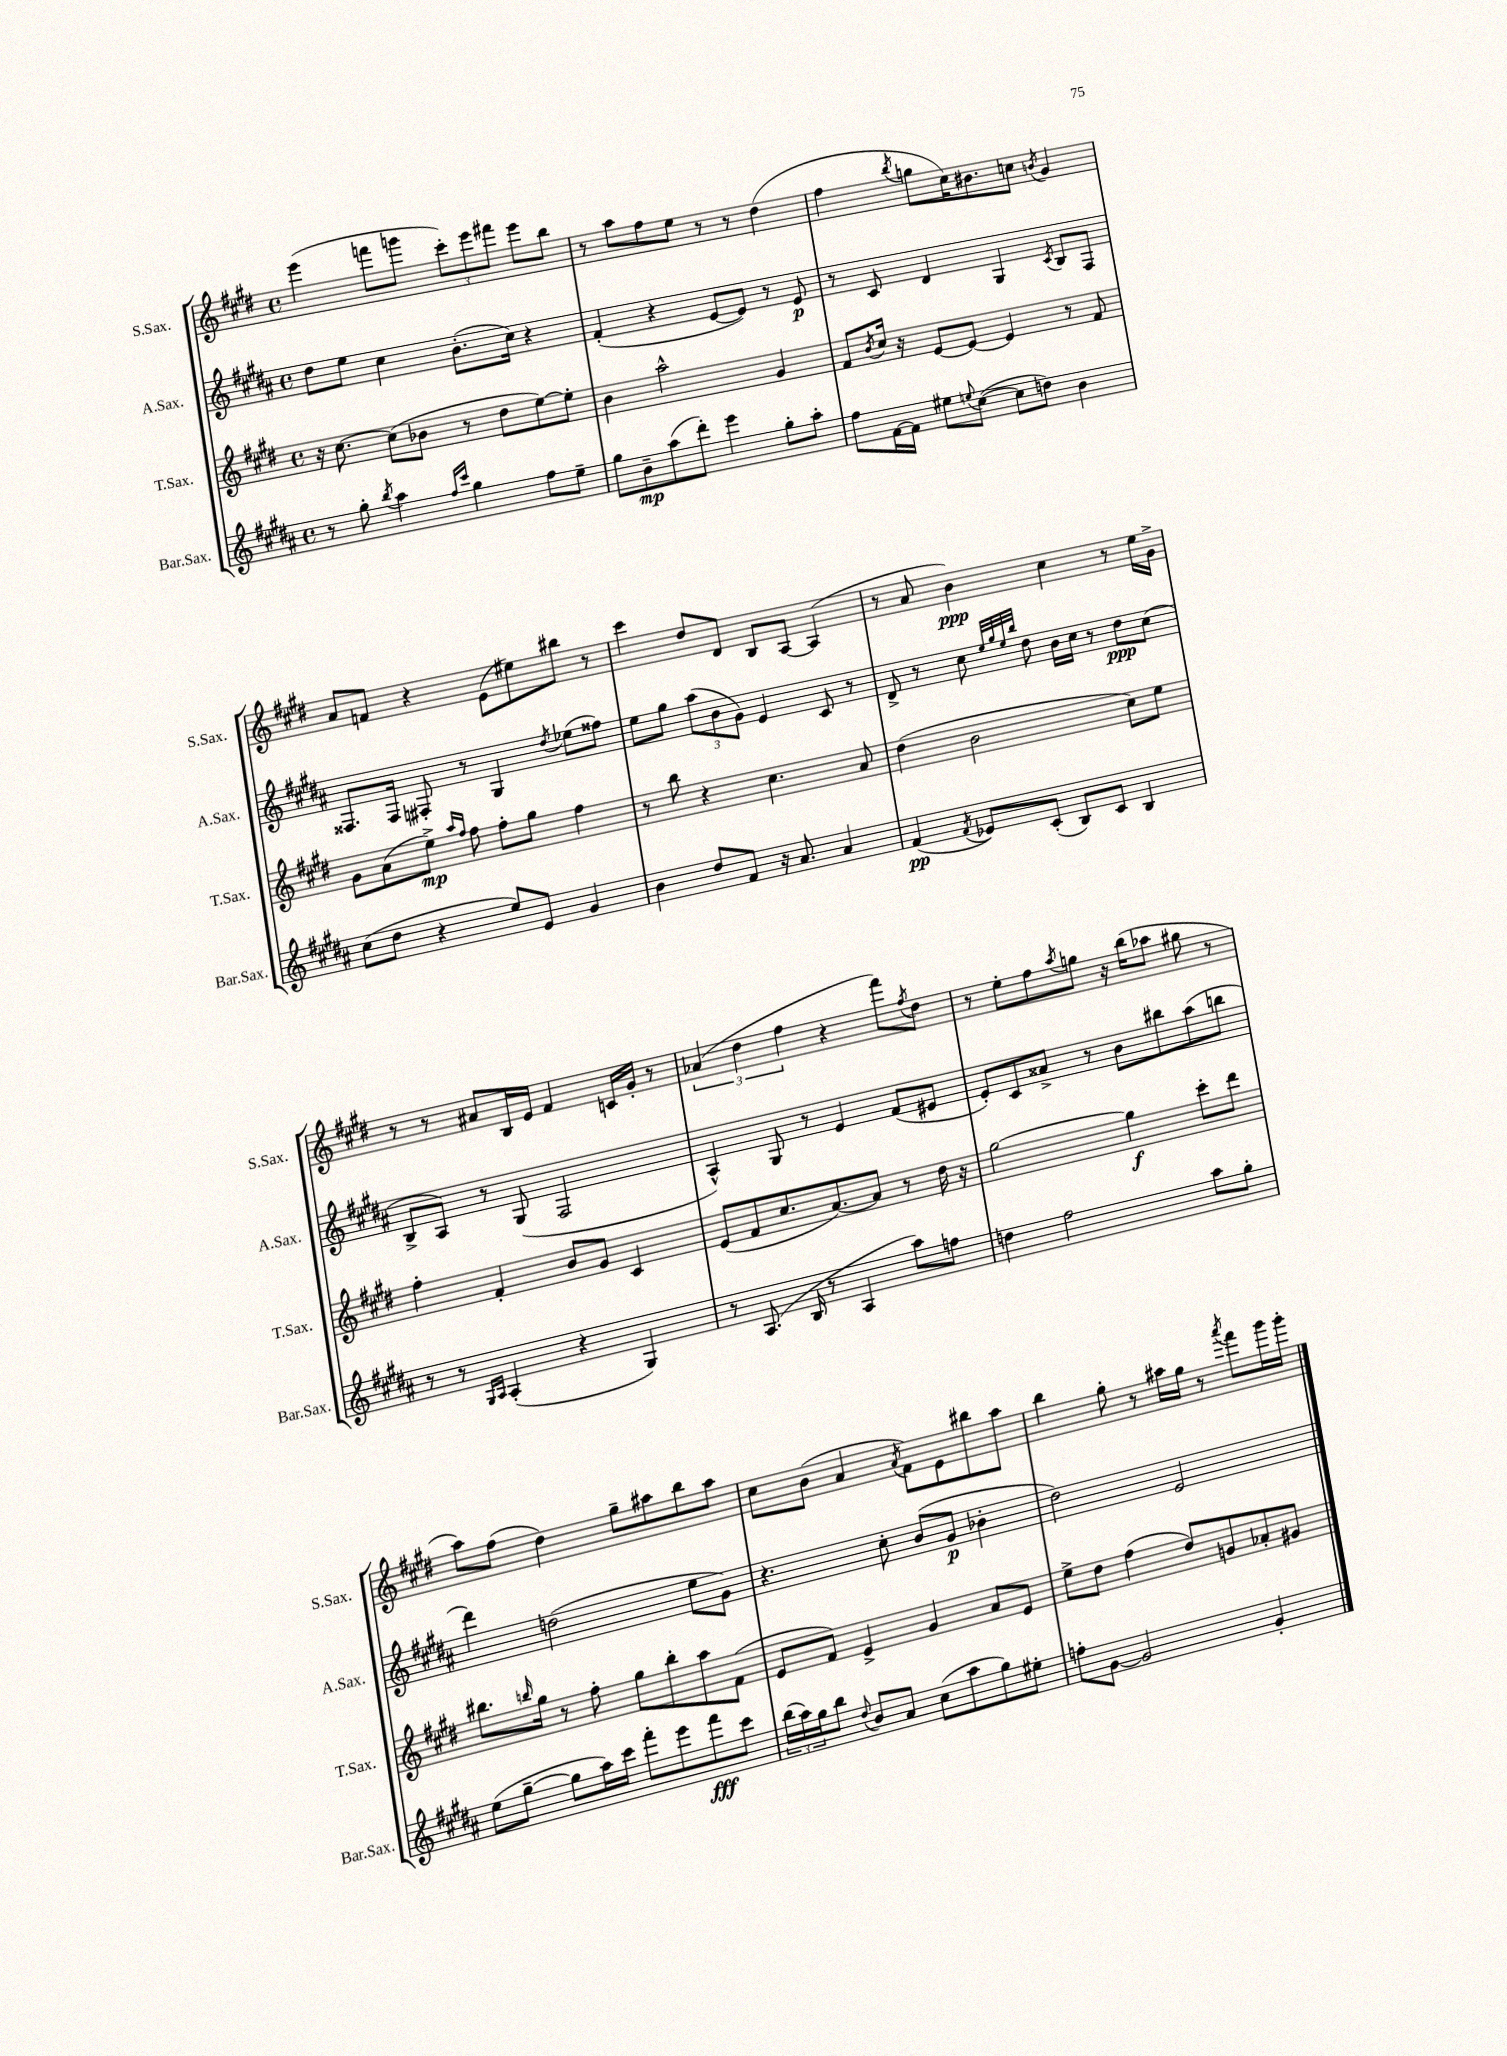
<<
\new StaffGroup <<
\new Staff = "s0" \with { instrumentName = "S.Sax." shortInstrumentName = "S.Sax." } {
    \clef treble \key e \major \defaultTimeSignature \time 4/4
    e'''4( f'''8 g'''8 \tuplet 3/2 { cis'''8-.) e'''8 fis'''8 } e'''8 b''8 |
    r8 a''8 fis''8 e''8 r8 r8 dis''4( |
    fis''4 \acciaccatura { b''8 } g''8 cis''16) bis'8. c''8 \acciaccatura { b'8 } gis'4 |
    a'8 f'8 r4 e'8( eis''8) bis''8 r8 |
    cis'''4 dis''8 dis'8 b8 a8~ a4( |
    r8 a'8 b'4\ppp) cis''4 r8 e''16 gis'16-> |
    r8 r8 ais'8 b16 e'16 fis'4 c'16 gis'16-. r8 |
    \tuplet 3/2 { aes'4( dis''4 fis''4 } r4 fis'''8) \acciaccatura { fis''8 } dis''8 |
    r8 e''8-. fis''8 \acciaccatura { a''8 } g''8 r16 b''16( aes''8 gis''8 r8 |
    a''8) fis''8( dis''4) gis''8-- ais''8 b''8 ais''8 |
    cis''8 b'8( a'4 \acciaccatura { a'8 } fis'8) e'8 bis''8 a''8 |
    b''4 gis''8-. r8 ais''16 gis''16 r8 \acciaccatura { a'''8 } fis'''8 gis'''16 gis'''16-. \bar "|." |
}
\new Staff = "s1" \with { instrumentName = "A.Sax." shortInstrumentName = "A.Sax." } {
    \clef treble \key b \major \defaultTimeSignature \time 4/4
    dis''8 e''8 cis''4 b'8.-.( cis''16) r4 |
    fis'4-.( r4 e'8~ e'8) r8 e'8\p |
    r8 cis'8 dis'4 gis4 \acciaccatura { cis'8 } b8 fis8 |
    fisis8. fisis16 fis8-. r8 gis4 \acciaccatura { dis''8 } ees''8( fisis''8) |
    e''8 gis''8 \tuplet 3/2 { ais''8( b'8 gis'8) } e'4 cis'8 r8 |
    dis'8-> r8 cis''8 \grace { e''32 gis''32 e''32 b''32 } dis''8 b'16 cis''16 r8 dis''8\ppp cis''8( |
    b8-> ais8) r8 gis8( fis2 |
    ais4-^) gis8 r8 e'4 fis'8( eis'8 |
    e'8-.) cis'8 aisis'8-> r8 b'8 bis''8 ais''8( b''8 |
    dis'''4) d''2( e''8 gis'8) |
    r4. cis''8-. b'8( gis'8\p bes'4-. |
    dis''2) e'2 \bar "|." |
}
\new Staff = "s2" \with { instrumentName = "T.Sax." shortInstrumentName = "T.Sax." } {
    \clef treble \key e \major \defaultTimeSignature \time 4/4
    r16 cis''8.~ cis''8( bes'8 r8 dis''8 e''8~) e''8-. |
    b'4 a''2-^ gis'4 |
    fis'8 \acciaccatura { b'8 } cis''16 r16 e'8~ e'8~ e'4 r8 fis'8 |
    gis'8 a'8( e''8->\mp) \grace { a''16 fis''16 } fis''8 fis''8-. gis''8 fis''4 |
    r8 b''8 r4 cis''4. a'8 |
    dis''4( b'2 cis''8) e''8 |
    fis''4-. fis'4-. b'8 gis'8 cis'4 |
    e'8( fis'8 cis''8. a'8.~) a'8 r8 dis''16 r16 |
    gis''2~ gis''4\f cis'''8-. dis'''8 |
    bis''8. \grace { b''16 } gis''16 r8 fis''8-. gis''8 b''8-. a''8 fis'8( |
    e'8 fis'8) e'4-> gis'4 a'8 e'8 |
    e''8-> dis''8 fis''4( dis''8) g'8 aes'8-. gis'8 \bar "|." |
}
\new Staff = "s3" \with { instrumentName = "Bar.Sax." shortInstrumentName = "Bar.Sax." } {
    \clef treble \key b \major \defaultTimeSignature \time 4/4
    r8 gis''8-. \acciaccatura { b''8 } ais''4 \grace { fis''16 cis'''16 } gis''4 fis''8 e''8-- |
    gis''8 b'8--\mp ais''8( dis'''8-.) e'''4 gis''8-. ais''8-. |
    fis''8 fis'16~ fis'16 eis''8 \appoggiatura { e''8 } cis''8~( cis''8 d''8) b'4 |
    cis''8( dis''8 r4 e''8) e'8 gis'4 |
    b'4 dis''8 fis'8 r16 ais'8. ais'4 |
    fis'4\pp( \acciaccatura { fis'8 } ees'8) cis'8-.( b8) cis'8 b4 |
    r8 r8 \grace { gis16 ais16 } ais4-.( r4 gis4) |
    r8 ais8.( b16 r8 ais4 ais''8) f''8 |
    d''4 fis''2 ais''8 gis''8-. |
    e''8( gis''8~-- gis''8 ais''16) cis'''16 fis'''8-. e'''8 fis'''8\fff cis'''8 |
    \tuplet 3/2 { b''16( ais''16) gis''16 } b''8 \appoggiatura { dis''8 } b'8 ais'8 cis''8( ais''8 gis''8) eis''8-. |
    f''8-. gis'8~ gis'2 gis'4-. \bar "|." |
}
>>
>>
\layout { \context { \Score \remove "Bar_number_engraver" } }
